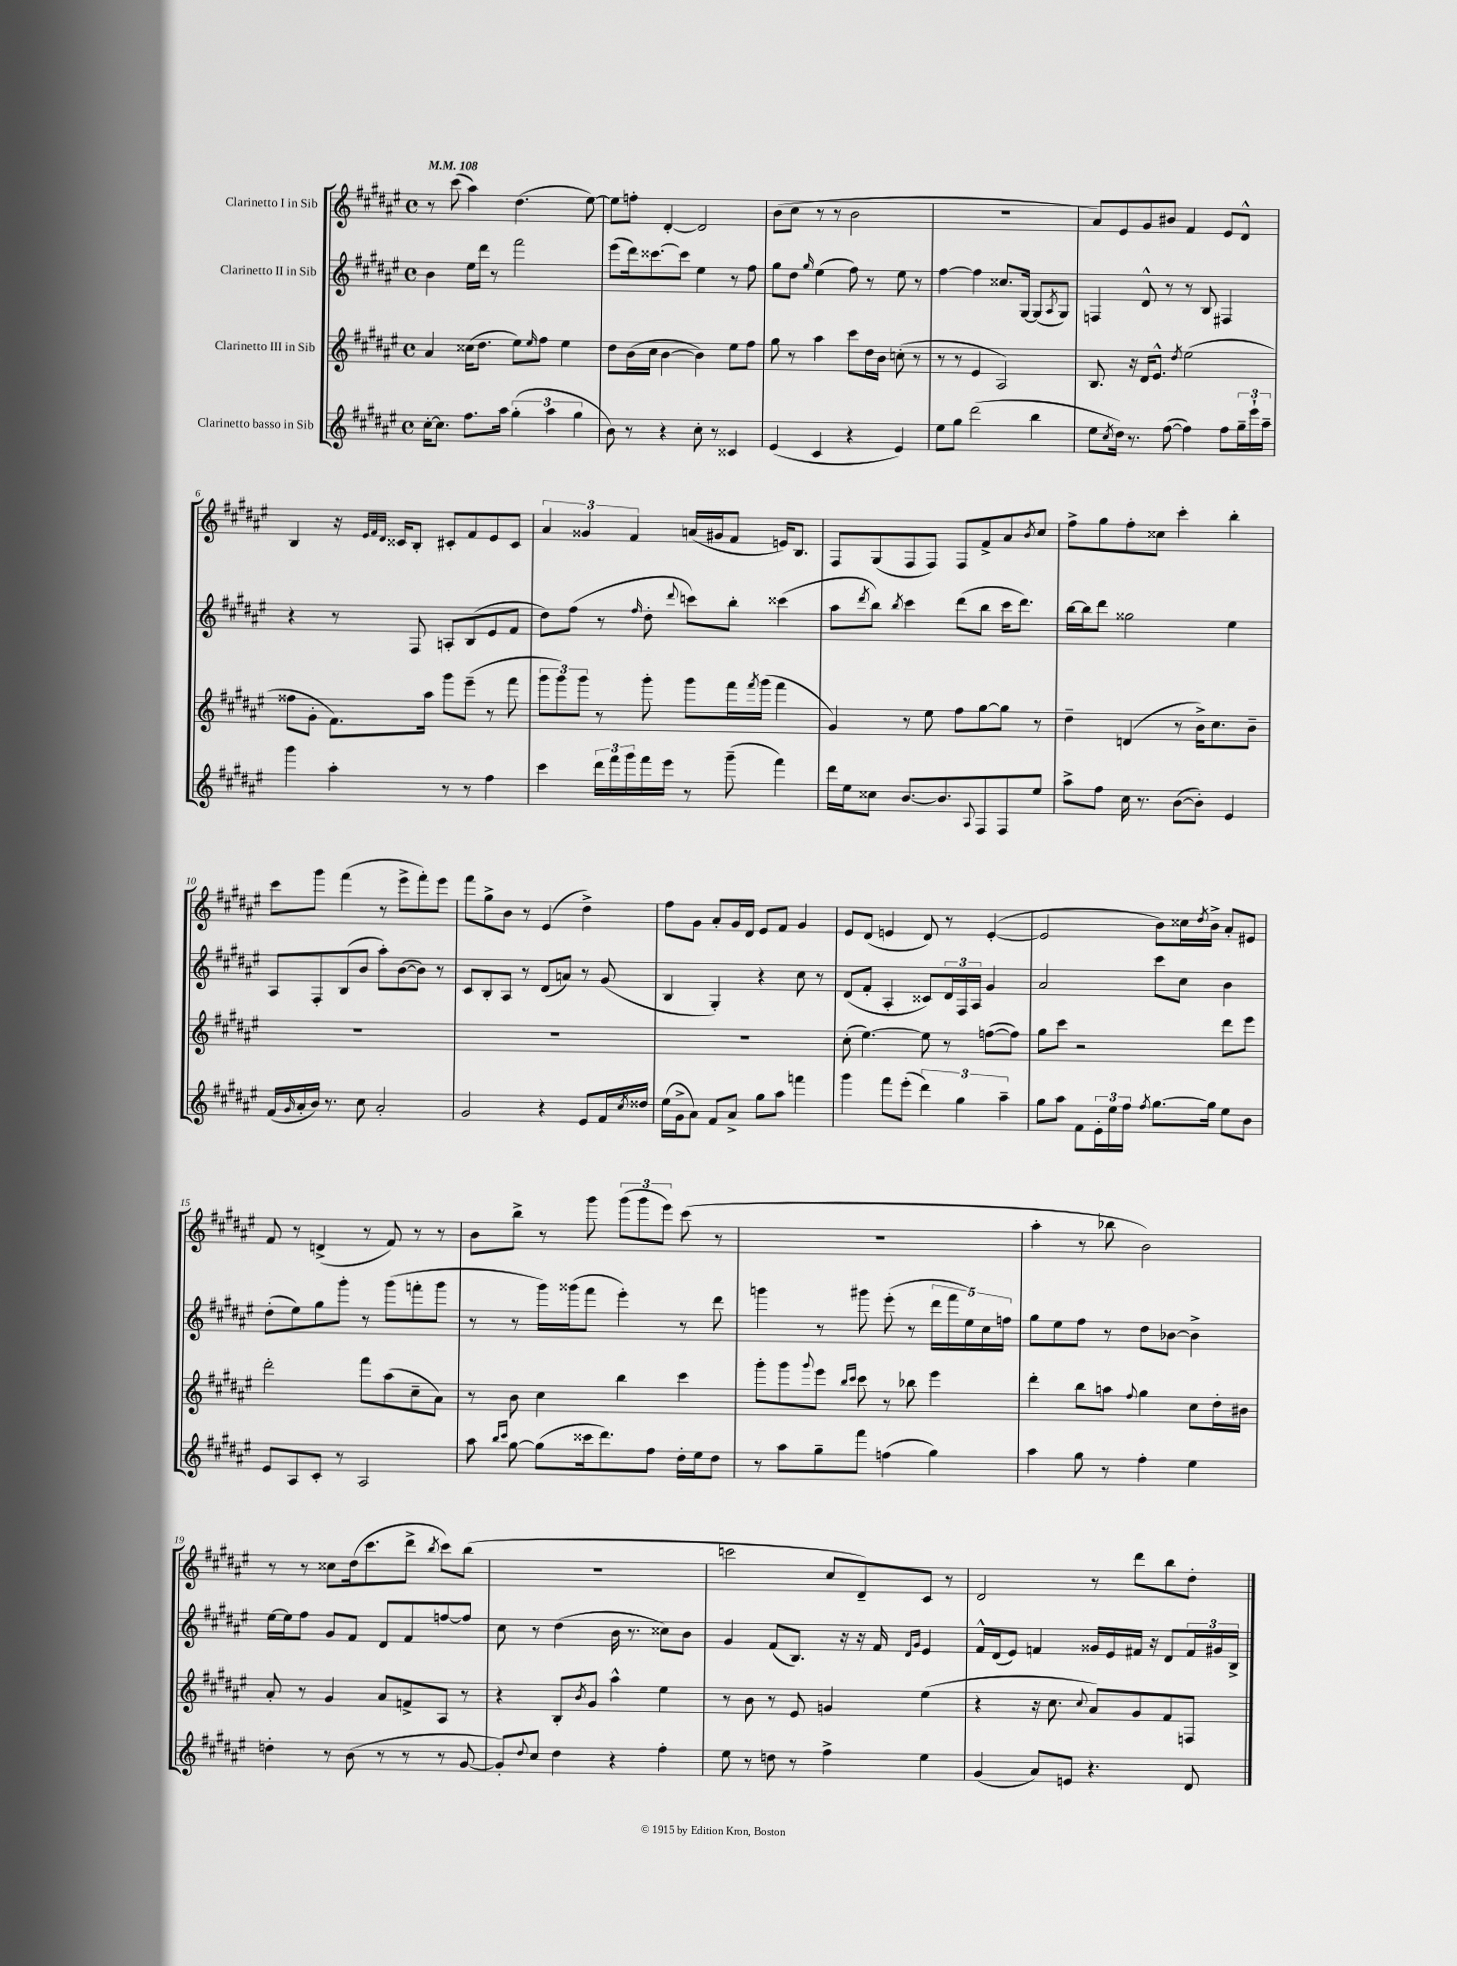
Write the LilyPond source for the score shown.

<<
\new StaffGroup <<
\new Staff = "s0" \with { instrumentName = "Clarinetto I in Sib" } {
    \clef treble \key fis \major \defaultTimeSignature \time 4/4 \tempo 4 = 108
    r8 cis'''8( ais''4) dis''4.( eis''8~) |
    eis''8 f''8-. dis'4~-. dis'2 |
    b'8( cis''8 r8 r8 b'2 |
    R1 |
    ais'8) eis'8 gis'8 bis'8 fis'4 eis'8 dis'8-^ |
    b4 r16 \grace { eis'32 fis'32 dis'32 } cisis'16 b8-. cis'8-. fis'8 eis'8 cis'8 |
    \tuplet 3/2 { ais'4 gisis'4 fis'4 } a'16( gis'16 fis'8 e'16) b8. |
    fis8 gis8( fis8 fis8) fis8 fis'8-> ais'8 \acciaccatura { b'8 } cis''8 |
    fis''8-> gis''8 fis''8-. cisis''8 cis'''4-. b''4-. |
    cis'''8 gis'''8 fis'''4( r8 eis'''8-> fis'''8-.) eis'''8 |
    fis'''8 gis''8-> b'8 r8 eis'4( dis''4->) |
    fis''8 gis'8 ais'8-. gis'16 dis'16 eis'8 fis'8 gis'4 |
    eis'8 dis'8( e'4 dis'8) r8 e'4~-.( |
    e'2 b'8) cisis''16 \acciaccatura { dis''8 } b'16-> ais'8-. eis'8 |
    fis'8 r8 d'4->( r8 fis'8) r8 r8 |
    b'8 b''8-> r8 gis'''8 \tuplet 3/2 { gis'''8( gis'''8 eis'''8) } cis'''8( r8 |
    R1 |
    ais''4-. r8 bes''8 b'2) |
    r8 r8 cisis''8 dis''16( cis'''8. dis'''8-> \acciaccatura { b''8 } cis'''8) b''8( |
    R1 |
    c'''2 cis''8 dis'8--) cis'8 r8 |
    dis'2 r8 dis'''8 b''8 dis''8-. \bar "|." |
}
\new Staff = "s1" \with { instrumentName = "Clarinetto II in Sib" } {
    \clef treble \key fis \major \defaultTimeSignature \time 4/4
    b'4 eis''16 dis'''16 r8 fis'''2 |
    eis'''8( dis'''16) cisis'''8.~ cisis'''8 eis''4 r8 fis''8 |
    gis''8 dis''8 \grace { gis''16 } eis''4( fis''8) r8 eis''8 r8 |
    fis''4~ fis''4 cisis''8. gis16~ gis8( \acciaccatura { ais8 } gis8) |
    f4 dis'8-^ r8 r8 b8 fis4 |
    r4 r8 fis8 a8-. b8( eis'8 fis'8 |
    dis''8) fis''8( r8 \grace { fis''16 } dis''8-. \appoggiatura { dis'''8 } c'''8) b''8-. cisis'''4( |
    ais''8 \acciaccatura { dis'''8 } b''8) \acciaccatura { b''8 } cis'''4 dis'''8( b''8 cis'''16 dis'''8.) |
    b''16~ b''16 dis'''8 gisis''2 eis''4 |
    ais8 fis8-. b8( b'8 ais''8-.) b'8~( b'8) r8 |
    cis'8 b8-. ais8 r8 dis'8( a'8) r8 gis'8( |
    b4 gis4-.) r4 cis''8 r8 |
    dis'8( fis'8-. ais4-. cisis'8) \tuplet 3/2 { dis'16 fis16 ais16 } gis'4 |
    ais'2 cis'''8 cis''8 b'4 |
    dis''8-.( eis''8) gis''8 gis'''8-. r8 gis'''8( f'''8-. gis'''8 |
    r8 r8 gis'''16) gisis'''16( fis'''8 eis'''4-.) r8 dis'''8 |
    g'''4 r8 gis'''8 eis'''8-.( r8 \tuplet 5/4 { dis'''16 fis'''16 eis''16) cis''16 f''16 } |
    gis''8 eis''8 fis''8 r8 dis''8 bes'8~ bes'4-> |
    eis''16~ eis''16 fis''8 gis'8 fis'8 dis'8 fis'8 f''8~ f''8 |
    cis''8 r8 dis''4( b'16 r8. cisis''8) b'8 |
    gis'4 fis'8( b8.) r16 r16 fis'16 \grace { dis'16 gis'16 } eis'4 |
    fis'16-^ dis'16( eis'8) f'4 gisis'16 eis'16 fis'16 r16 dis'8 \tuplet 3/2 { fis'16 gis'16 b16-> } \bar "|." |
}
\new Staff = "s2" \with { instrumentName = "Clarinetto III in Sib" } {
    \clef treble \key fis \major \defaultTimeSignature \time 4/4
    ais'4 cisis''16( dis''8. eis''8) \grace { eis''16 } fis''8 eis''4 |
    dis''8 b'16( cis''16 b'4~ b'4) eis''8 fis''8 |
    gis''8 r8 ais''4 cis'''8 dis''16 b'16 c''8-.( r8 |
    r8 r8 eis'4 ais2) |
    b8. r16 dis'16 eis'8.-^ \acciaccatura { dis''8 } eis''2( |
    fisis''8 gis'8-. fis'8.) ais''16 gis'''8 eis'''8--( r8 fis'''8 |
    \tuplet 3/2 { gis'''8 gis'''8) gis'''8 } r8 gis'''8-. gis'''8 fis'''16 \acciaccatura { fis'''8 } gis'''16( fis'''4 |
    gis'4) r8 eis''8 fis''8 gis''8~ gis''8 r8 |
    dis''4-- d'4( r8 b'16->) cis''8. b'8-- |
    R1 |
    R1 |
    R1 |
    cis''8-.( eis''4.~) eis''8 r8 f''8~( f''8) |
    gis''8 cis'''8 r2 dis'''8 eis'''8 |
    dis'''2-. fis'''8 ais''8( cis''8-- ais'8) |
    r8 b'8 cis''4 b''4 cis'''4 |
    gis'''8-. gis'''8 \appoggiatura { gis'''8 } eis'''8 \grace { b''16 cis'''16 } cis'''8 r8 bes''8 eis'''4 |
    dis'''4-. b''8 a''8 \appoggiatura { fis''8 } gis''4 cis''8 dis''16-. bis'16 |
    ais'8-. r8 gis'4 ais'8 f'8-> ais8 r8 |
    r4 b8-. \acciaccatura { b'8 } gis'8 ais''4-^ eis''4 |
    r8 b'8 r8 eis'8 g'4 eis''4( |
    r4 r16 cis''8. \appoggiatura { cis''8 } ais'8) gis'8 fis'8 f8 \bar "|." |
}
\new Staff = "s3" \with { instrumentName = "Clarinetto basso in Sib" } {
    \clef treble \key fis \major \defaultTimeSignature \time 4/4
    cis''16~-. cis''8. fis''8. ais''16 \tuplet 3/2 { gis''4-.( ais''4 gis''4 } |
    b'8) r8 r4 cis''8-. r8 cisis'4 |
    eis'4( cis'4 r4 eis'4) |
    eis''8 gis''8 dis'''2( b''4 |
    eis''8 \acciaccatura { cis''8 } dis''16) r8. fis''8~( fis''4) fis''8 \tuplet 3/2 { gis''16-- eis'''16-! ais''16-- } |
    gis'''4 ais''4-. r8 r8 fis''4 |
    cis'''4 \tuplet 3/2 { dis'''16 fis'''16 gis'''16 } fis'''16 eis'''16 r8 gis'''8--( fis'''4) |
    dis'''16 eis''16 cisis''8 b'8.~ b'8. \appoggiatura { ais8 } fis8 fis8 eis''8 |
    ais''8-> fis''8 cis''16 r8. b'8~( b'8-.) eis'4 |
    fis'16( \grace { gis'16 } ais'16-. b'16) r8. cis''8 ais'2-. |
    gis'2 r4 eis'8 fis'16 \acciaccatura { cis''8 } disis''16 |
    eis''16( gis'16-> ais'8) fis'8 ais'8-> gis''8 ais''8 f'''4 |
    gis'''4 fis'''8 eis'''8-.( \tuplet 3/2 { dis'''4) gis''4 ais''4-- } |
    gis''8 ais''8 fis'8 \tuplet 3/2 { eis'16-. eis''16 fis''16 } \acciaccatura { fis''8 } gis''8.~ gis''16 eis''8 b'8 |
    eis'8 ais8 cis'8-. r8 ais2 |
    ais''8 \grace { b''16 cis'''16 } gis''8~ gis''8( cisis'''16 dis'''8.) fis''8 dis''16-. eis''16 dis''8 |
    r8 ais''8 gis''8-- fis'''8 f''4( gis''4) |
    ais''4 gis''8 r8 fis''4-. eis''4 |
    d''4-. r8 b'8( r8 r8 r8 gis'8~ |
    gis'8-.) \appoggiatura { dis''8 } cis''8 dis''4 r4 fis''4-. |
    eis''8 r8 d''8 r8 fis''4-> eis''4 |
    gis'4( ais'8) e'8 r4. dis'8 \bar "|." |
}
>>
>>
